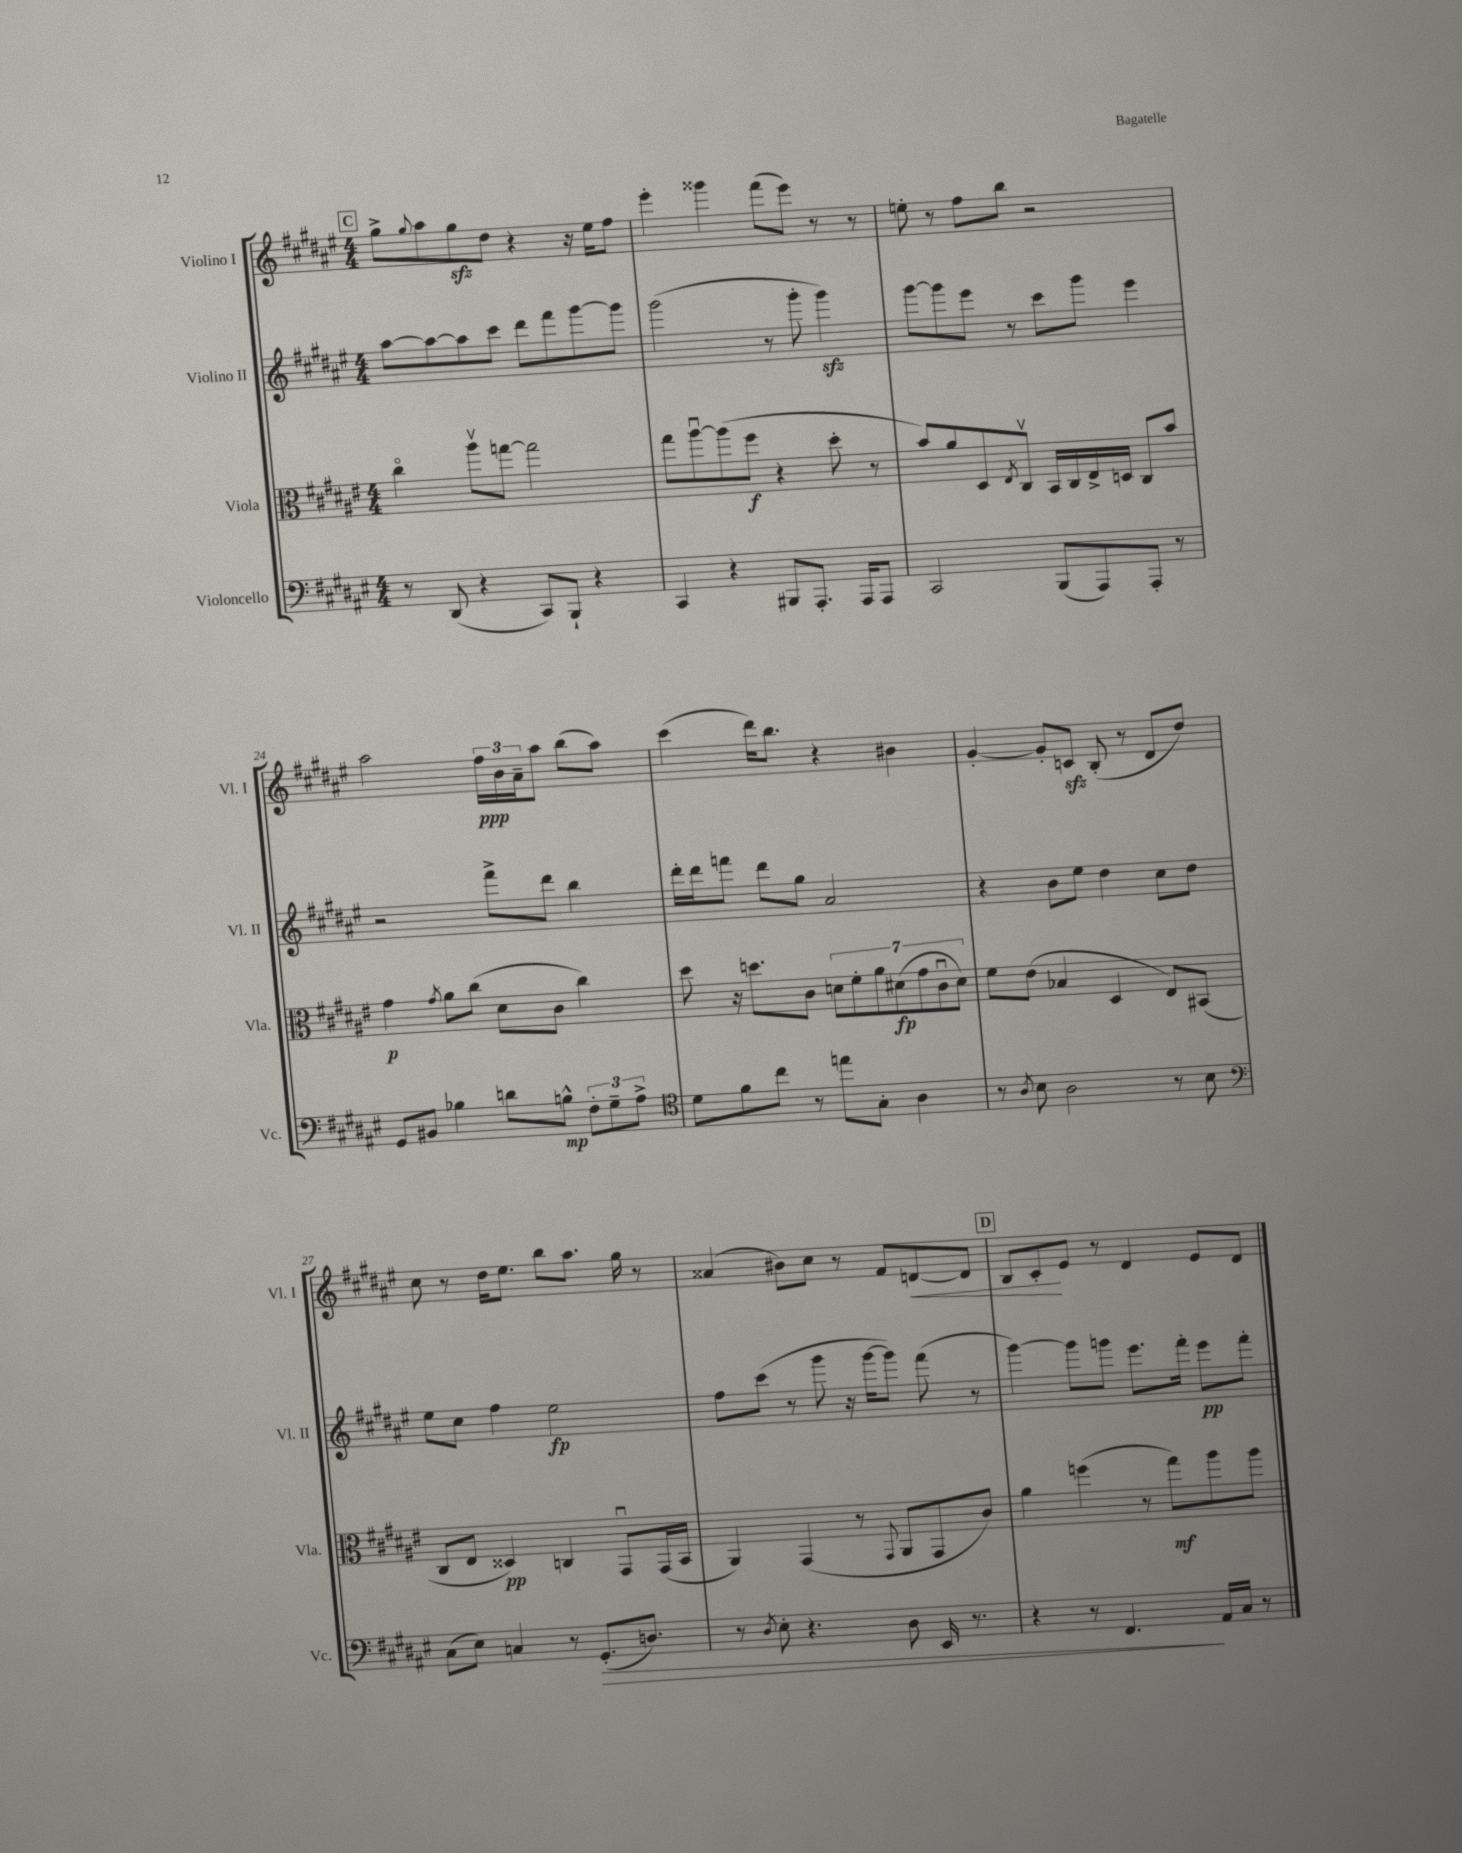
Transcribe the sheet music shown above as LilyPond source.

<<
\new StaffGroup <<
\new Staff = "s0" \with { instrumentName = "Violino I" shortInstrumentName = "Vl. I" } {
    \clef treble \key fis \major \numericTimeSignature \time 4/4
    \mark \markup { \box "C" } gis''8-> \appoggiatura { gis''8 } ais''8 gis''8\sfz dis''8 r4 r16 eis''16 fis''8 |
    eis'''4-. gisis'''4 fis'''8( eis'''8) r8 r8 |
    e''8-. r8 fis''8 b''8 r2 |
    ais''2 \tuplet 3/2 { fis''16\ppp b'16 ais'16-- } ais''8 b''8( ais''8) |
    cis'''4( dis'''16) b''8. r4 bis'4 |
    gis'4~-. gis'8-. c'8\sfz b8-.( r8 dis'8 dis''8) |
    cis''8 r8 dis''16 eis''8. b''8 ais''8. gis''16 r8 |
    aisis'4( bis'8) cis''8 r8 fis'8 d'8~\< d'8 |
    \mark \markup { \box "D" } b8 cis'8-.\! eis'8 r8 dis'4 eis'8 dis'8 \bar "|." |
}
\new Staff = "s1" \with { instrumentName = "Violino II" shortInstrumentName = "Vl. II" } {
    \clef treble \key fis \major \numericTimeSignature \time 4/4
    \mark \markup { \box "C" } ais''8~ ais''8~ ais''8 cis'''8 dis'''8 fis'''8 gis'''8~ gis'''8 |
    gis'''2( r8 gis'''8-. gis'''4\sfz) |
    gis'''8~ gis'''8 eis'''8 r8 cis'''8 gis'''8 eis'''4 |
    r2 fis'''8-> dis'''8 b''4 |
    dis'''16-. dis'''16 f'''8 dis'''8 gis''8 ais'2 |
    r4 b'8 eis''8 dis''4 cis''8 dis''8 |
    eis''8 cis''8 fis''4 eis''2\fp |
    fis''8 cis'''8( r8 gis'''8 r16 gis'''16~ gis'''8) fis'''8( r8 |
    \mark \markup { \box "D" } gis'''4~) gis'''8 g'''8 eis'''8. fis'''16-. eis'''8\pp fis'''8-. \bar "|." |
}
\new Staff = "s2" \with { instrumentName = "Viola" shortInstrumentName = "Vla." } {
    \clef alto \key fis \major \numericTimeSignature \time 4/4
    \mark \markup { \box "C" } cis''4\flageolet ais''8\upbow g''8~ g''2 |
    gis''8 ais''8~\downbow ais''8( fis''8\f r4 dis''8-. r8 |
    b'8) ais'8 dis8 \acciaccatura { eis8 } cis8\upbow b,16 cis16 eis16-> d16 cis8 b'8 |
    gis'4\p \acciaccatura { gis'8 } ais'8 cis''8( dis'8 cis'8 cis''4) |
    dis''8 r16 d''8. cis'8 \tuplet 7/4 { d'8 fis'8-. ais'8 dis'8\fp( gis'8 cis'8\downbow dis'8) } |
    fis'8 eis'8( bes4 dis4 eis8) bis,8( |
    cis8 eis8 disis4\pp) c4 gis,8\downbow gis,16( b,16 |
    ais,4) gis,4( r8 \appoggiatura { gis,8 } ais,8 gis,8 cis'8) |
    \mark \markup { \box "D" } ais'4 f''4( r8 gis''8\mf) ais''8 ais''8 \bar "|." |
}
\new Staff = "s3" \with { instrumentName = "Violoncello" shortInstrumentName = "Vc." } {
    \clef bass \key fis \major \numericTimeSignature \time 4/4
    \mark \markup { \box "C" } r8 dis,8( r4 cis,8) b,,8-! r4 |
    cis,4 r4 bis,,8 ais,,8.-. ais,,16 ais,,8 |
    cis,2 b,,8( ais,,8) ais,,8-. r8 |
    gis,8 bis,8 bes4 d'8 b8-^\mp \tuplet 3/2 { fis8-. gis8-- ais8-> } |
    \clef tenor dis'8 fis'8 cis''8 r8 e''8 gis8-. ais4 |
    r8 \acciaccatura { ais8 } b8 ais2 r8 b8 |
    \clef bass cis8( eis8) c4 r8 gis,8.-.\>( d8.) |
    r8 \acciaccatura { dis8 } eis8-. r4. dis8 eis,16 r8. |
    \mark \markup { \box "D" } r4 r8 fis,4.\! ais,16 cis16 r8 \bar "|." |
}
>>
>>
\layout { \context { \Score currentBarNumber = #21 } }
